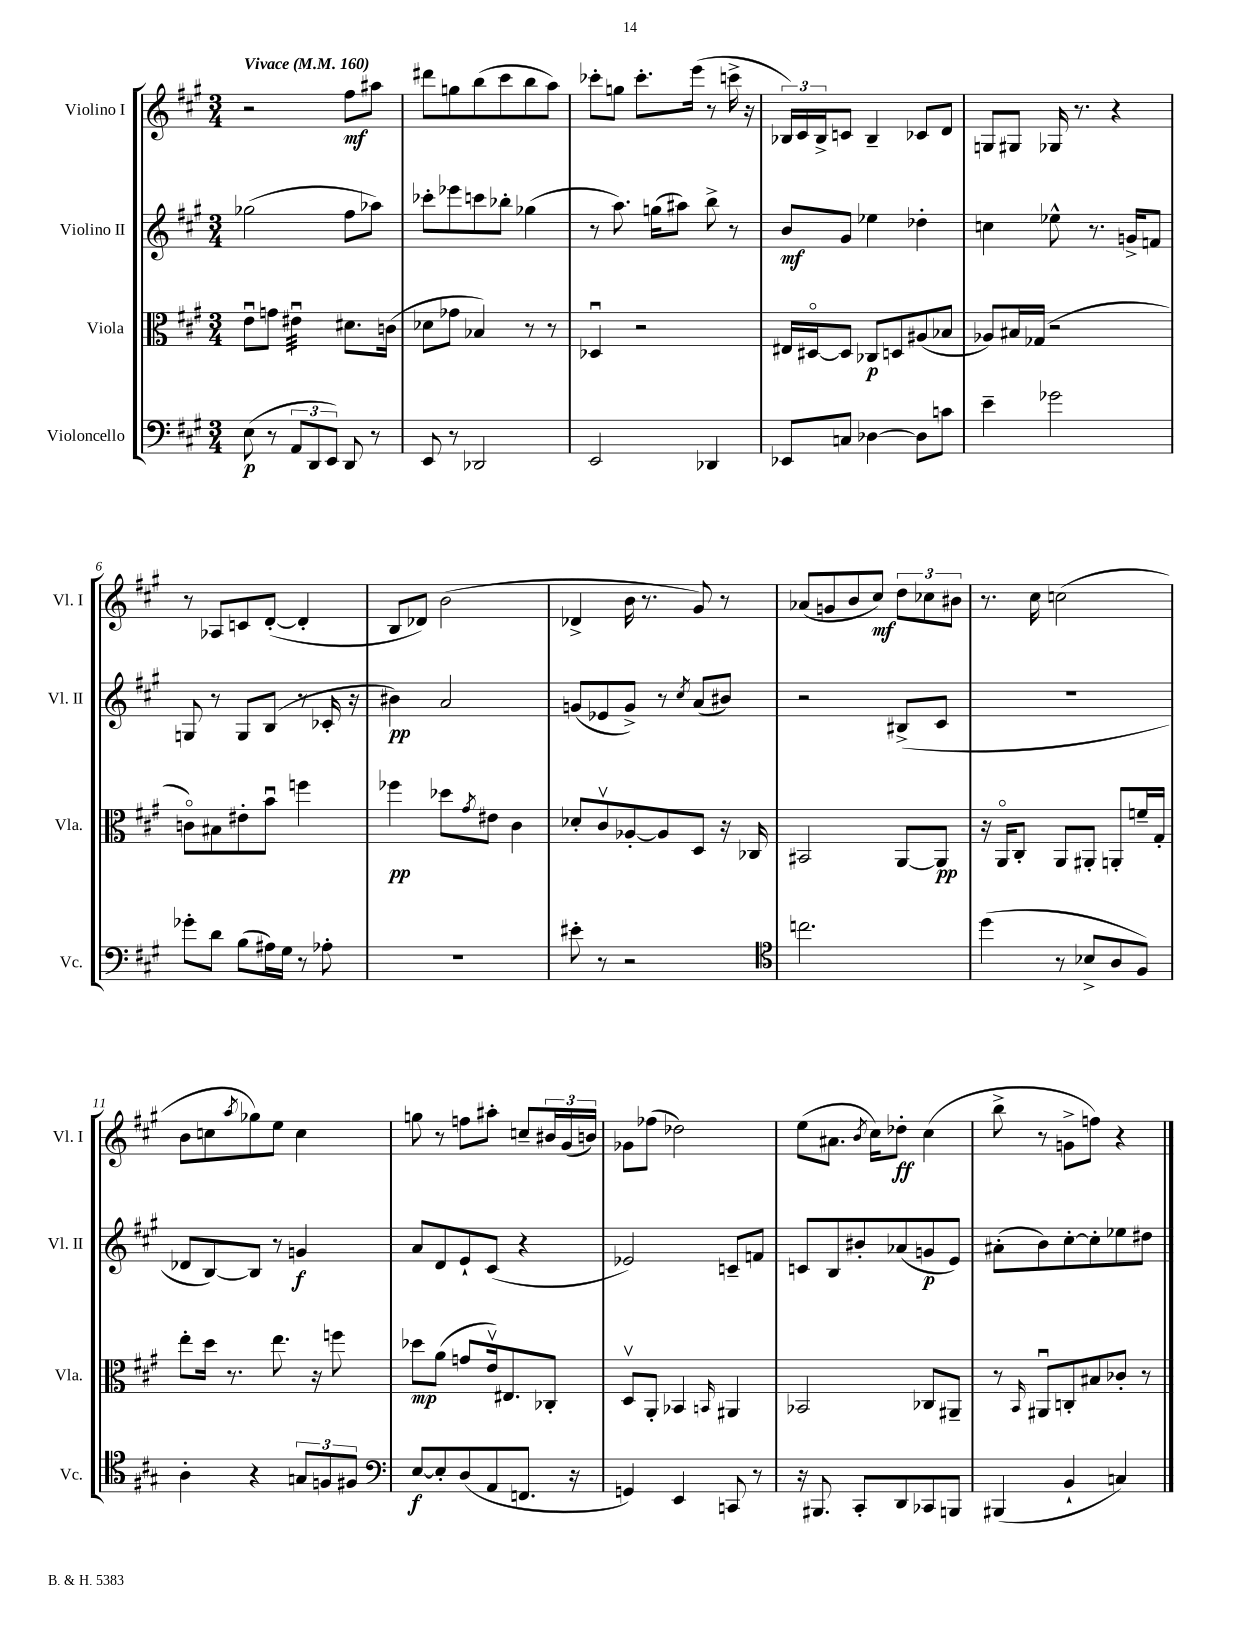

**kern	**kern	**kern	**kern
*staff4	*staff3	*staff2	*staff1
*clefF4	*clefC3	*clefG2	*clefG2
*k[f#c#g#]	*k[f#c#g#]	*k[f#c#g#]	*k[f#c#g#]
*M3/4	*M3/4	*M3/4	*M3/4
*MM160	*MM160	*MM160	*MM160
(8E\	8eu\L	(2gg-\	2r
8r	8g\J	.	.
12AA/L	4e#u\	.	.
12DD/	.	.	.
12EE/J)	.	.	.
8DD/	8.d#\L	8ff#\L	8ff#\L
8r	.	8aa-\J)	8aa#\J
.	(16c\Jk	.	.
=	=	=	=
8EE/	8d-\L	8ccc-'\L	8ddd#\L
8r	8g-\J	8eee-\	8gg\
2DD-/	4B-/)	8ccc\	(8bb\
.	.	8bb-'\J	8ccc#\
.	8r	(4gg-\	8bb\
.	8r	.	8aa\J)
=	=	=	=
2EE/	4D-u/	8r	8ccc-'\L
.	.	8.aa\)	8gg\J
.	2r	.	8.ccc-'\L
.	.	(16gg\LK	.
.	.	8aa#\J)	.
.	.	.	(16eee\Jk
4DD-/	.	8bb^\	8r
.	.	8r	16ccc^\
.	.	.	16r
=	=	=	=
8EE-/L	16E#/LL	8b/L	24B-/LL)
.	.	.	24c#/
.	[16D#o/J	.	.
.	.	.	24B-^/J
8C/J	8D#/]J	8g#/J	8c/J
[4D-\	8C-/L	4ee-\	4B-~/
.	8D/	.	.
8D-\]L	(8A#/	4dd-'\	8c-/L
8c\J	8B-/J	.	8d/J
=	=	=	=
4e~\	8A-/L)	4cc\	8G/L
.	16B#/L	.	8G#/J
.	(16G-/JJ	.	.
2g-\	2r	8ee-^^\	16G-/
.	.	.	8.r
.	.	8.r	.
.	.	.	4r
.	.	16g^/LK	.
.	.	8f/J	.
=	=	=	=
8g-'\L	8co\L)	8G/	8r
8d\J	8B#\	8r	8A-/L
(8B\L	8e#'\	8G/L	8c/
16A#\L)	8bu\J	(8B/J	([8d'/J
16G#\JJ	.	.	.
8r	4ff\	8r	4d'/]
8A-'\	.	16c-'/	.
.	.	16r	.
=	=	=	=
2.r	4ff-\	4b#\)	8B/L
.	.	.	8d-/J)
.	8dd-\L	2a/	(2b\
.	8qg#/	.	.
.	8e#\J	.	.
.	4c#\	.	.
=	=	=	=
8e#'\	8d-'/L	(8g/L	4d-^/
8r	8c#v/	8e-/	.
2r	[8A-'/	8g^/J)	16b\
.	.	.	8.r
.	8A-/]	8r	.
.	.	8qcc#/	.
.	8D/J	(8a/L	8g#/)
.	16r	8b#/J)	8r
.	16C-/	.	.
=	=	=	=
*clefC4	*	*	*
2.cc\	2BB#/	2r	(8a-/L
.	.	.	8g/
.	.	.	8b/
.	.	.	8cc#/J)
.	[8AA/L	(8B#^/L	12dd\L
.	.	.	12cc-\
.	8AA/]J	8c#/J	.
.	.	.	12b#\J
=	=	=	=
(4dd\	16r	2.r	8.r
.	16AAo/LK	.	.
.	8C#'/J	.	.
.	.	.	16cc#\
8r	8AA/L	.	(2cc\
8B-^/L	8AA#'/J	.	.
8A/	8AA'/L	.	.
8F#/J)	16f~/L	.	.
.	16G#'/JJ	.	.
=	=	=	=
4A'\	8ee'\L	8d-/L	8b\L
.	16dd\Jk	[8B/)	8cc\
.	8.r	.	.
.	.	.	8qaa/
4r	.	8B/]J	8gg-\)
.	8.ee\	8r	8ee\J
12G/L	.	4g/	4cc\
.	16r	.	.
12F/	.	.	.
.	8ff\	.	.
12F#/J	.	.	.
=	=	=	=
*clefF4	*	*	*
[8E/L	8dd-\L	8a/L	8gg\
8E'/]	(8a\J	8d/	8r
(8D/	8g/L	8e`/	8ff\L
8AA/	16ev/k)	(8c#/J	8aa#'\J
.	8.E#/	.	.
8.FF/J	.	4r	8cc~/L
.	8C-'/J	.	24b#/L
.	.	.	(24g#/
16r	.	.	.
.	.	.	24b/JJ)
=	=	=	=
4GG/)	8Dv/L	2e-/)	8g-\L
.	8AA'/J	.	(8ff-\J
4EE/	4BB-/	.	2dd-\)
.	16qqBB/	.	.
8CC/	4AA#/	8c~/L	.
8r	.	8f/J	.
=	=	=	=
16r	2BB-/	8c/L	(8ee\L
8.BBB#/	.	.	.
.	.	8B/	8.a#\J
8CC#'/L	.	8b#'/	.
.	.	.	8qb/
.	.	.	16cc#\LK)
8DD/	.	(8a-/	8dd-'\J
8CC-/	8C-/L	8g/	(4cc#\
8BBB/J	8AA#~/J	8e/J)	.
=	=	=	=
(4BBB#/	8r	(8a#'\L	8bb^\
.	16qqBB/	.	.
.	8AA#u/L	8b\)	8r
4BB`/	8C'/	[8cc#'\	8g^\L
.	8B#/	8cc#'\]	8ff\J)
4C/)	8c-'/J	8ee-\	4r
.	8r	8dd#\J	.
==	==	==	==
*-	*-	*-	*-
